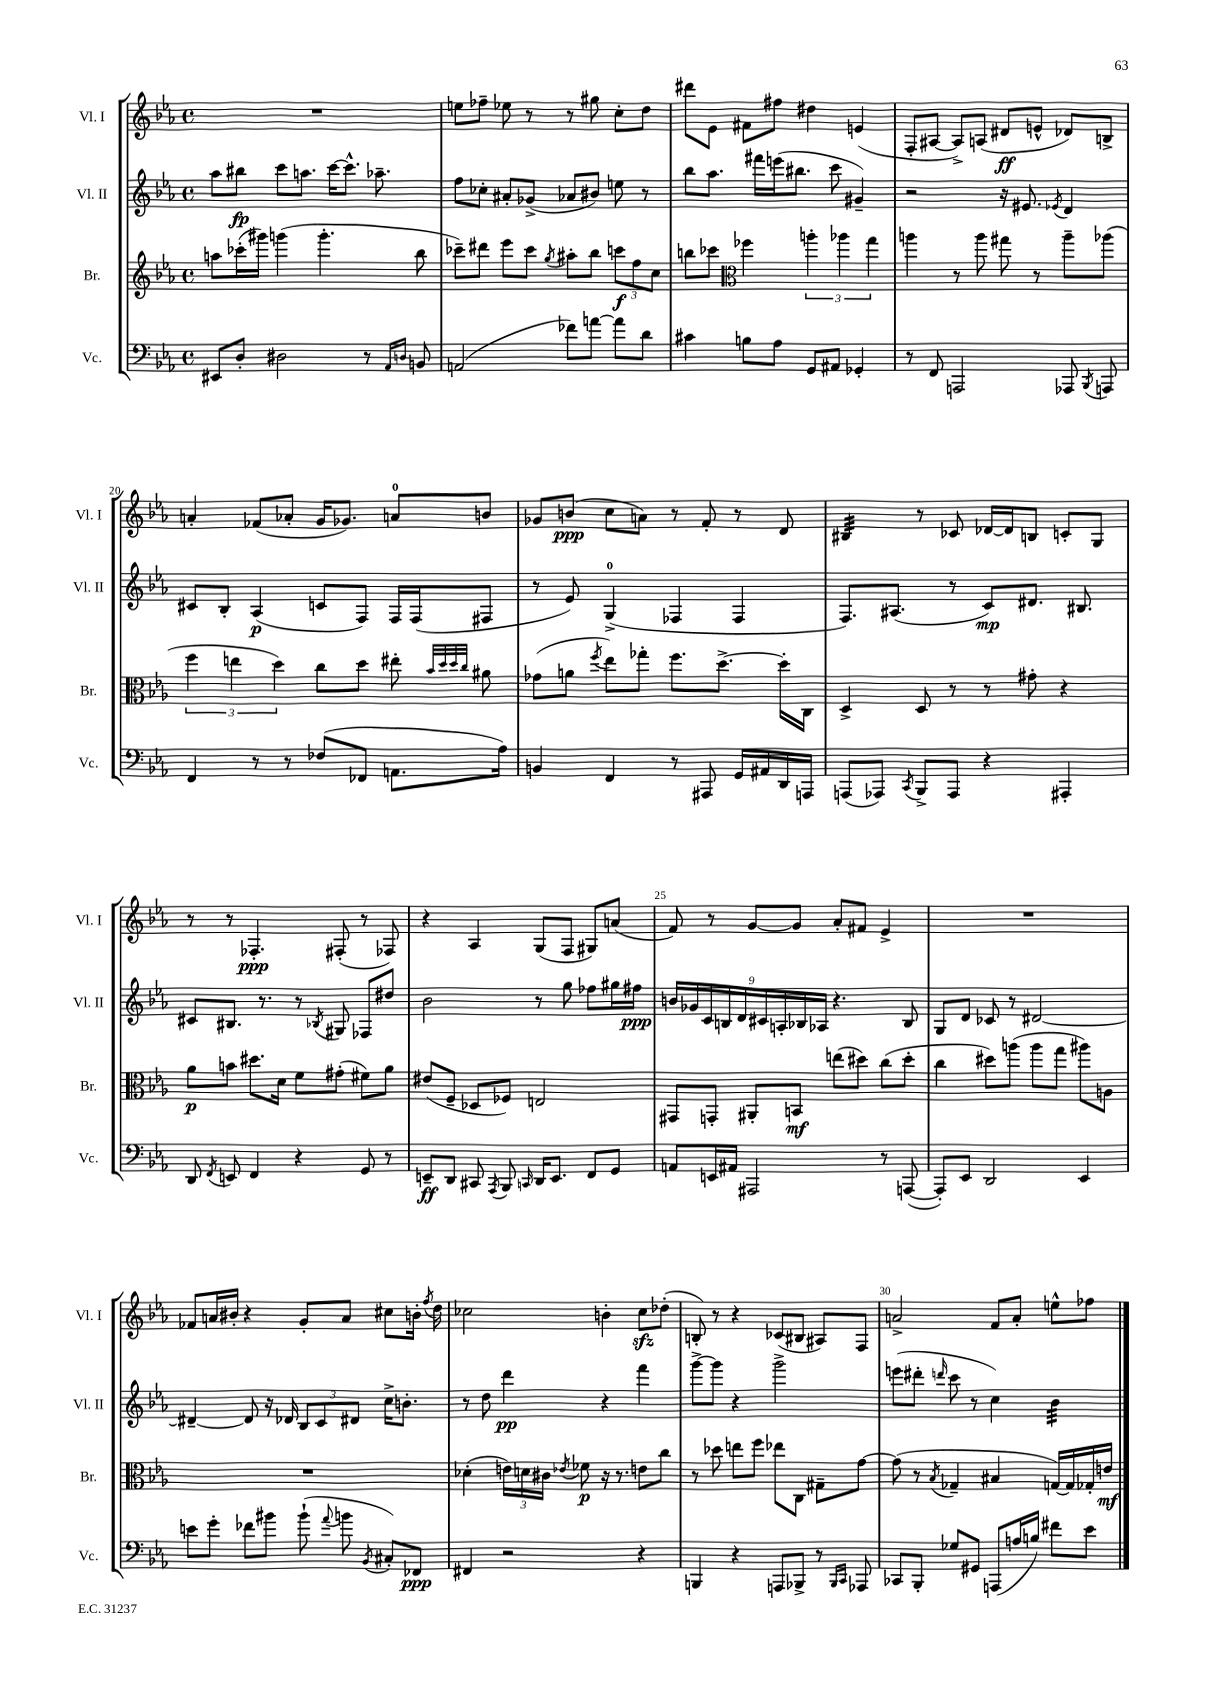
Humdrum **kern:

**kern	**kern	**kern	**kern
*staff4	*staff3	*staff2	*staff1
*clefF4	*clefG2	*clefG2	*clefG2
*k[b-e-a-]	*k[b-e-a-]	*k[b-e-a-]	*k[b-e-a-]
*M4/4	*M4/4	*M4/4	*M4/4
*met(c)	*met(c)	*met(c)	*met(c)
8EE#/L	8aa\L	8aa-\L	1r
8D'/J	(16ccc-'\L	8bb#\J	.
.	16ggg#\JJ)	.	.
2D#\	(4ggg\	8ccc\L	.
.	.	8.aa\J	.
.	4.ggg'\	.	.
.	.	[16ccc\LK	.
.	.	8.ccc^^\]J	.
8r	.	.	.
.	.	8.aa-~\	.
16qqAA-/LL	.	.	.
16qqD/JJ	.	.	.
8BB/	8bb-\	.	.
=	=	=	=
(2AA/	8ccc-~\L)	8ff\L	8ee\L
.	8ddd#\J	8cc-'\J	8ff-~\J
.	8eee-\L	8a#'/L	8ee-\
.	8ccc-\J	(8g-^/J	8r
.	8qgg/	.	.
8f-\L)	8aa#'\L	8a-/L	8r
[8a\J	8bb-\J	8b#/J)	8gg#\
8a\]L	12ccc\L	8ee\	8cc'\L
.	12ff\	.	.
8d\J	.	8r	8dd\J
.	12cc\J	.	.
=	=	=	=
4c#\	8bb\L	8bb-\L	8ddd#\L
.	8ccc-\J	8.aa-\J	8e-\J
*	*clefC3	*	*
8B\L	4ff-\	.	8f#\L
.	.	16fff#\LL	.
8A-\J	.	(16eee\J	8ff#\J
.	.	8.bb#\J	.
8GG/L	6aa'\	.	4dd#\
8AA#/J	.	8ccc\	.
.	6aa-\	.	.
4GG-'/	.	4g#~/)	(4e/
.	6gg\	.	.
=	=	=	=
8r	4aa\	2r	8F'/L
8FF/	.	.	[8A#/J
2AAA/	8r	.	8A#^/]L)
.	8aa\	.	(8A/J
.	8gg#\	16r	8d#/L
.	.	8.e#/	.
.	8r	.	8e^^/J
.	.	8qe-/	.
8AAA-/	8aa~\L	4d/	8d-/L)
8qBBB-/	.	.	.
8AAA/	(8aa-\J	.	8B^/J
=	=	=	=
4FF/	6ff\	8c#/L	4a'/
.	.	8B-'/J	.
.	6ee\	.	.
8r	.	(4A-/	(8f-/L
.	6dd\)	.	.
8r	.	.	8a-'/J
(8F-/L	8cc\L	8c/L	16g/LK
.	.	.	8.g-/J)
8FF-/J	8dd\J	8F/J)	.
8.AA\L	8ee#'\	16F/LL	8a/L
.	.	(16F/J	.
.	32qqb-/LLL	.	.
.	32qqdd/	.	.
.	32qqdd/	.	.
.	32qqcc/JJJ	.	.
.	8a#\	8F#/J	8b/J
16A-\Jk)	.	.	.
=	=	=	=
4BB/	(8g-\L	8r	8g-/L
.	8a\J	8e-/)	(8b/J
.	8qff/	.	.
4FF/	8ee-\L)	(4G^/	8cc\L
.	8gg-'\J	.	8a\J)
8r	8.ff\L	4F-/	8r
8AAA#/	.	.	8f'/
.	[8.dd^\J	.	.
16GG/LL	.	4F-/	8r
16AA#/	.	.	.
16DD/	16dd'\]LL	.	8d/
16AAA/JJ	16C\JJ	.	.
=	=	=	=
(8AAA/L	4D^/	8.F/L)	4B#/
8AAA-/J)	.	.	.
.	.	(8.A#/J	.
8qCC/	.	.	.
8BBB-^/L	8D/	.	8r
8AAA-/J	8r	8r	8c-/
4r	8r	8c/L)	[16d-/LL
.	.	.	16d-/]J
.	8g#'\	8.d#/J	8B/J
4AAA#'/	4r	.	8c'/L
.	.	8.B#/	.
.	.	.	8G/J
=	=	=	=
8DD/	8a-\L	8c#/L	8r
8qFF/	.	.	.
8EE/	8b\J	8.B#/J	8r
4FF/	8.dd#\L	.	4.F-'/
.	.	8.r	.
.	16d\Jk	.	.
4r	8f\L	8r	.
.	.	8qB-/	.
.	(8g#'\J	8G#/	(8F#'/
8GG/	8f#\L)	8F-/L	8r
8r	8a-\J	8dd#/J	8F-/)
=	=	=	=
8EE~/L	(8e#/L	2b-\	4r
8DD/J	8F~/J	.	.
8CC#/	8D-/L	.	4A-/
8qAAA-/	.	.	.
8BBB-/	8F-/J)	.	.
16qqCC/	.	.	.
16DD/LK	2E/	8r	(8G/L
8.EE/J	.	.	.
.	.	8gg\	8F/J
8FF/L	.	8ff-\L	8G#/L)
8GG/J	.	16gg#\L	(8a/J
.	.	16ff#\JJ	.
=	=	=	=
8AA/L	8GG#/L	18b/LL	8f/)
.	.	18g-/	.
.	.	18c/	.
16EE/L	8GG'/J	.	8r
.	.	18B/	.
16AA#/JJ	.	.	.
.	.	18d/	.
2AAA#/	8AA#'/L	.	[8g/L
.	.	18c#/	.
.	.	18A'/	.
.	8BB/J	.	8g/]J
.	.	18B-/	.
.	.	18A-/JJ	.
.	(8ee\L	4.r	8a-'/L
.	8dd#\J)	.	8f#/J
8r	(8cc\L	.	4e-^/
([8AAA/	8dd#'\J	8B-/	.
=	=	=	=
8AAA'/]L)	4cc\	8G/L	1r
8EE-/J	.	8d/J	.
2DD/	8dd#\L)	8c-/	.
.	(8aa\J	8r	.
.	8aa\L	[2d#/	.
.	8gg\J	.	.
4EE-/	8aa#\L)	.	.
.	8A\J	.	.
=	=	=	=
8e\L	1r	4d#~/_	8f-/L
8g'\J	.	.	16a/L
.	.	.	16b#'/JJ
8f-\L	.	8d#/]	4r
8b#\J	.	16r	.
.	.	16d-/	.
(8b#`\	.	12B-/L	8g'/L
.	.	12c/	.
8qqa-/	.	.	.
8b\	.	.	8a/J
.	.	12d#/J	.
8qBB-/	.	.	.
8C#'/L)	.	16cc^\LK	8cc#\L
.	.	8.b'\J	.
8FF-/J	.	.	16b'\Jk
.	.	.	8qff/
.	.	.	16dd\
=	=	=	=
4FF#/	(4d-'\	8r	2cc-\
.	.	8dd\	.
2r	24e\LL)	4ddd\	.
.	24d\	.	.
.	24c#\JJ	.	.
.	8qe-/	.	.
.	8f-\	.	.
.	16r	4r	4b'\
.	8.r	.	.
4r	8e\L	4fff\	8cc-\L
.	8cc\J	.	(8dd-'\J
=	=	=	=
4BBB/	8r	[8ggg^\L	8B'/)
.	8dd-\	8ggg\]J	8r
4r	8ee\L	4r	4r
.	8ff\J	.	.
8AAA/L	8ee-\L	2ggg^\	(8c-/L
8BBB-^/J	8C\J	.	8B#/J
8r	8G#~\L	.	8A#/L)
16qqBBB-/LL	.	.	.
16qqCC/JJ	.	.	.
8AAA-/	[8g\J	.	8F/J
=	=	=	=
8CC-/L	(8g\]	(8eee\L	2a^/
8BBB-'/J	8r	8ddd#'\J	.
.	8qB-/	16qqddd/	.
8G-/L	4G-~/	8ccc\	.
8GG#/J	.	8r	.
(8AAA/L	4B#/	4cc\)	8f/L
16A/L	.	.	8a'/J
16B/JJ)	.	.	.
8f#\L	[16G/LL)	4b-\	8ee^^\L
.	16G/]	.	.
8e-\J	16G-'/	.	8ff-\J
.	16e/JJ	.	.
==	==	==	==
*-	*-	*-	*-
